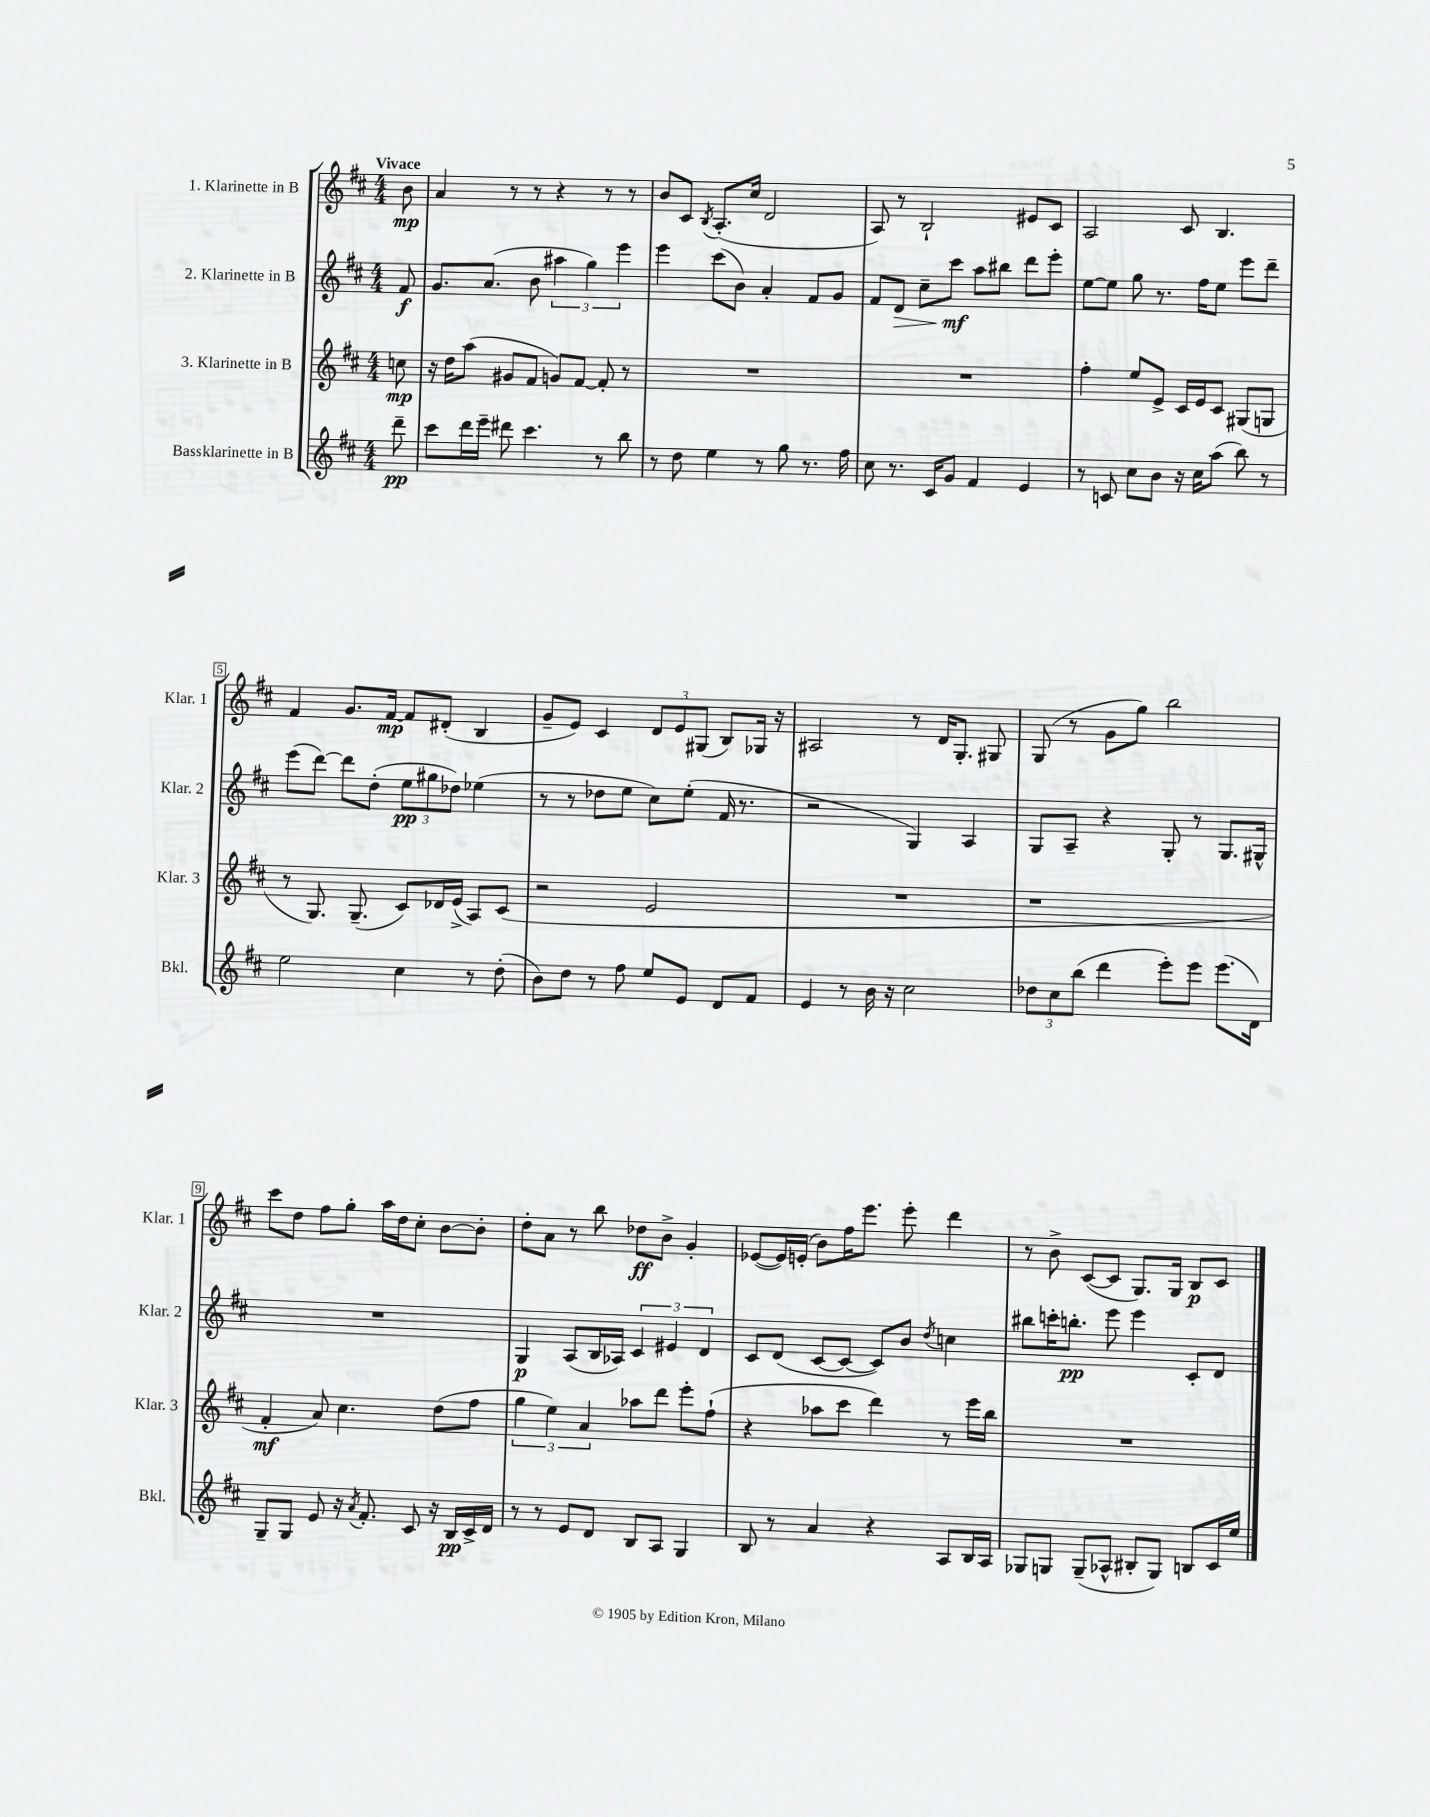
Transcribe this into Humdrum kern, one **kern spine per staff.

**kern	**dynam	**kern	**dynam	**kern	**dynam	**kern	**dynam
*part4	*part4	*part3	*part3	*part2	*part2	*part1	*part1
*staff4	*staff4	*staff3	*staff3	*staff2	*staff2	*staff1	*staff1
*I"Bassklarinette in B	*	*I"3. Klarinette in B	*	*I"2. Klarinette in B	*	*I"1. Klarinette in B	*
*I'Bkl.	*	*I'Klar. 3	*	*I'Klar. 2	*	*I'Klar. 1	*
*clefG2	*	*clefG2	*	*clefG2	*	*clefG2	*
*k[f#c#]	*	*k[f#c#]	*	*k[f#c#]	*	*k[f#c#]	*
*M4/4	*	*M4/4	*	*M4/4	*	*M4/4	*
=	=	=	=	=	=	=	=
!	!	!	!	!	!	!LO:TX:a:B:t=Vivace	!
8ddd~\	pp	8ccn\	mp	8f#/	f	8b\	mp
=1	=1	=1	=1	=1	=1	=1	=1
8ccc#\L	.	16r	.	8.g/L	.	4a/	.
.	.	16dd\KL	.	.	.	.	.
16ddd\L	.	(8aa\J	.	.	.	.	.
16eee~\JJ	.	.	.	(8.a/J	.	.	.
8ddd#X\	.	8g#X/L	.	.	.	8r	.
4.ccc#\	.	8f#/J	.	8b\	.	8r	.
.	.	8gn/L)	.	6aa#X\	.	4r	.
.	.	[8f#/J	.	.	.	.	.
.	.	.	.	6gg\)	.	.	.
8r	.	8f#'/]	.	.	.	8r	.
.	.	.	.	6eee\	.	.	.
8bb\	.	8r	.	.	.	8r	.
=2	=2	=2	=2	=2	=2	=2	=2
8r	.	1r	.	4eee\	.	8b/L	.
8dd\	.	.	.	.	.	8c#/J	.
.	.	.	.	.	.	8qB/	.
4ee\	.	.	.	(8ccc#\L	.	(8.A'/L	.
.	.	.	.	8b\J)	.	.	.
.	.	.	.	.	.	16cc#/Jk	.
8r	.	.	.	4a'/	.	2d/	.
8gg\	.	.	.	.	.	.	.
8.r	.	.	.	8f#/L	.	.	.
.	.	.	.	8g/J	.	.	.
16ff#\	.	.	.	.	.	.	.
=3	=3	=3	=3	=3	=3	=3	=3
8cc#\	.	1r	.	8f#/L	.	8A/)	.
!	!	!	!	!	!LO:HP:b	!	!
8.r	.	.	.	8d/J	>	8r	.
.	.	.	.	8cc#~\L	.	2B`/	.
16c#/KL	.	.	.	.	.	.	.
8g/J	.	.	.	8ccc#\J	mf	.	.
4f#/	.	.	.	8aa\L	]	.	.
.	.	.	.	8bb#X\J	.	.	.
4e/	.	.	.	8ddd\L	.	8e#X/L	.
.	.	.	.	8eee'\J	.	8c#/J	.
=4	=4	=4	=4	=4	=4	=4	=4
8r	.	4ff#'\	.	[8ee\L	.	2A/	.
8cn/	.	.	.	8ee\J]	.	.	.
8cc#\L	.	8ee/L	.	8gg\	.	.	.
8b\J	.	8e^/J	.	8.r	.	.	.
16r	.	16c#/LL	.	.	.	8c#/	.
16cc#\KL	.	16e/J	.	16ff#\KL	.	.	.
(8aa\J	.	8c#/J	.	8ee\J	.	4.B/	.
8bb\)	.	(8G#X/L	.	8eee\L	.	.	.
8r	.	8Gn/J	.	8ddd~\J	.	.	.
!!LO:LB:g=z
=5	=5	=5	=5	=5	=5	=5	=5
2ee\	.	8r	.	(8eee\L	.	4f#/	.
.	.	8.G/)	.	[8ddd\J)	.	.	.
.	.	.	.	8ddd\L]	.	8.g/L	.
.	.	(8.G~/	.	.	.	.	.
.	.	.	.	(8dd'\J	.	.	.
.	.	.	.	.	.	[16f#/Jk	mp
4cc#\	.	8c#/L)	.	12ee\L	pp	8f#/L]	.
.	.	.	.	12gg#X\	.	.	.
.	.	16d-X/L	.	.	.	(8d#X'/J	.
.	.	.	.	12dd-X\J)	.	.	.
.	.	(16e^/JJ	.	.	.	.	.
8r	.	8A/L)	.	(4ee-X\	.	4B/	.
(8dd'\	.	(8c#/J	.	.	.	.	.
=6	=6	=6	=6	=6	=6	=6	=6
8b\L)	.	2r	.	8r	.	8g~/L	.
8dd\J	.	.	.	8r	.	8e/J)	.
8r	.	.	.	8dd-X\L	.	4c#/	.
8ff#\	.	.	.	8ee\J	.	.	.
8ee/L	.	2e/	.	8cc#\L)	.	12d/L	.
.	.	.	.	.	.	12e/	.
8e/J	.	.	.	(8ee'\J	.	.	.
.	.	.	.	.	.	(12G#X/J	.
8d/L	.	.	.	16f#/	.	8B/L)	.
.	.	.	.	8.r	.	.	.
8f#/J	.	.	.	.	.	16G-X/Jk	.
.	.	.	.	.	.	16r	.
=7	=7	=7	=7	=7	=7	=7	=7
4e/	.	1r	.	2r	.	2A#X/	.
8r	.	.	.	.	.	.	.
16b\	.	.	.	.	.	.	.
16r	.	.	.	.	.	.	.
2cc#\	.	.	.	4G/)	.	8r	.
.	.	.	.	.	.	16d/KL	.
.	.	.	.	.	.	8.G'/J	.
.	.	.	.	4A/	.	.	.
.	.	.	.	.	.	8G#X/	.
=8	=8	=8	=8	=8	=8	=8	=8
12dd-X\L	.	1r	.	8G/L	.	(8G/	.
12cc#\	.	.	.	.	.	.	.
.	.	.	.	8A~/J	.	8r	.
(12bb\J	.	.	.	.	.	.	.
4ddd\	.	.	.	4r	.	8g\L	.
.	.	.	.	.	.	8gg\J)	.
8eee'\L)	.	.	.	8G'/	.	2bb\	.
8eee\J	.	.	.	8r	.	.	.
(8.eee\L	.	.	.	8.G/L	.	.	.
16d\Jk)	.	.	.	16G#X^^/Jk	.	.	.
!!LO:LB:g=z
=9	=9	=9	=9	=9	=9	=9	=9
8G~/L	.	4f#'/	mf	1r	.	8ccc#\L	.
8G/J	.	.	.	.	.	8dd\J	.
8e/	.	8a/)	.	.	.	8ff#\L	.
16r	.	4.cc#\	.	.	.	8gg'\J	.
8qa/	.	.	.	.	.	.	.
8.f#'/	.	.	.	.	.	.	.
.	.	.	.	.	.	16aa\LL	.
.	.	.	.	.	.	16dd\J	.
8c#/	.	.	.	.	.	8cc#'\J	.
16r	.	(8dd\L	.	.	.	[8b\L	.
16B/LL	pp	.	.	.	.	.	.
16c#^/	.	8ff#\J	.	.	.	8b'\J]	.
16d/JJ	.	.	.	.	.	.	.
=10	=10	=10	=10	=10	=10	=10	=10
8r	.	6gg\	.	4G/	p	8dd'\L	.
8r	.	.	.	.	.	8a\J	.
.	.	6ee\)	.	.	.	.	.
8e/L	.	.	.	(8A/L	.	8r	.
.	.	6a/	.	.	.	.	.
8d/J	.	.	.	16B/L	.	8bb\	.
.	.	.	.	16A-X/JJ)	.	.	.
8B/L	.	8aa-X\L	.	6c#/	.	8dd-X\L	ff
8A/J	.	8ddd\J	.	.	.	8b^\J	.
.	.	.	.	6e#X/	.	.	.
4G/	.	8eee'\L	.	.	.	4g'/	.
.	.	.	.	6d/	.	.	.
.	.	(8ff#`\J	.	.	.	.	.
=11	=11	=11	=11	=11	=11	=11	=11
8B/	.	4r	.	8c#/L	.	([8e-X/L	.
8r	.	.	.	(8d/J	.	16e-/L])	.
.	.	.	.	.	.	(16en'/JJ	.
4a/	.	8aa-X\L	.	[8c#/L	.	8b\L)	.
.	.	8ccc#\J	.	8c#/J_	.	16ff#\K	.
.	.	.	.	.	.	8.eee\J	.
4r	.	4ddd\)	.	8c#/L])	.	.	.
.	.	.	.	8b/J	.	8eee'\	.
.	.	.	.	8qdd/	.	.	.
8A/L	.	8r	.	4ccn\	.	4ddd\	.
16B/L	.	16eee\LL	.	.	.	.	.
16A/JJ	.	16bb\JJ	.	.	.	.	.
=12	=12	=12	=12	=12	=12	=12	=12
8G-X/L	.	1r	.	8bb#X\L	.	8r	.
8Gn/J	.	.	.	16cccn'\K	.	8b^\	.
.	.	.	.	8.bbn'\J	pp	.	.
(8G~/L	.	.	.	.	.	([8c#/L	.
8A-X^^/J	.	.	.	8eee\	.	8c#/J]	.
8B#X'/L	.	.	.	4eee\	.	8.G/L)	.
8G/J)	.	.	.	.	.	.	.
.	.	.	.	.	.	16G/Jk	.
8Bn/L	.	.	.	8c#'/L	.	8B/L	p
16c#/L	.	.	.	8d/J	.	8c#/J	.
16ee/JJ	.	.	.	.	.	.	.
==	==	==	==	==	==	==	==
*-	*-	*-	*-	*-	*-	*-	*-
